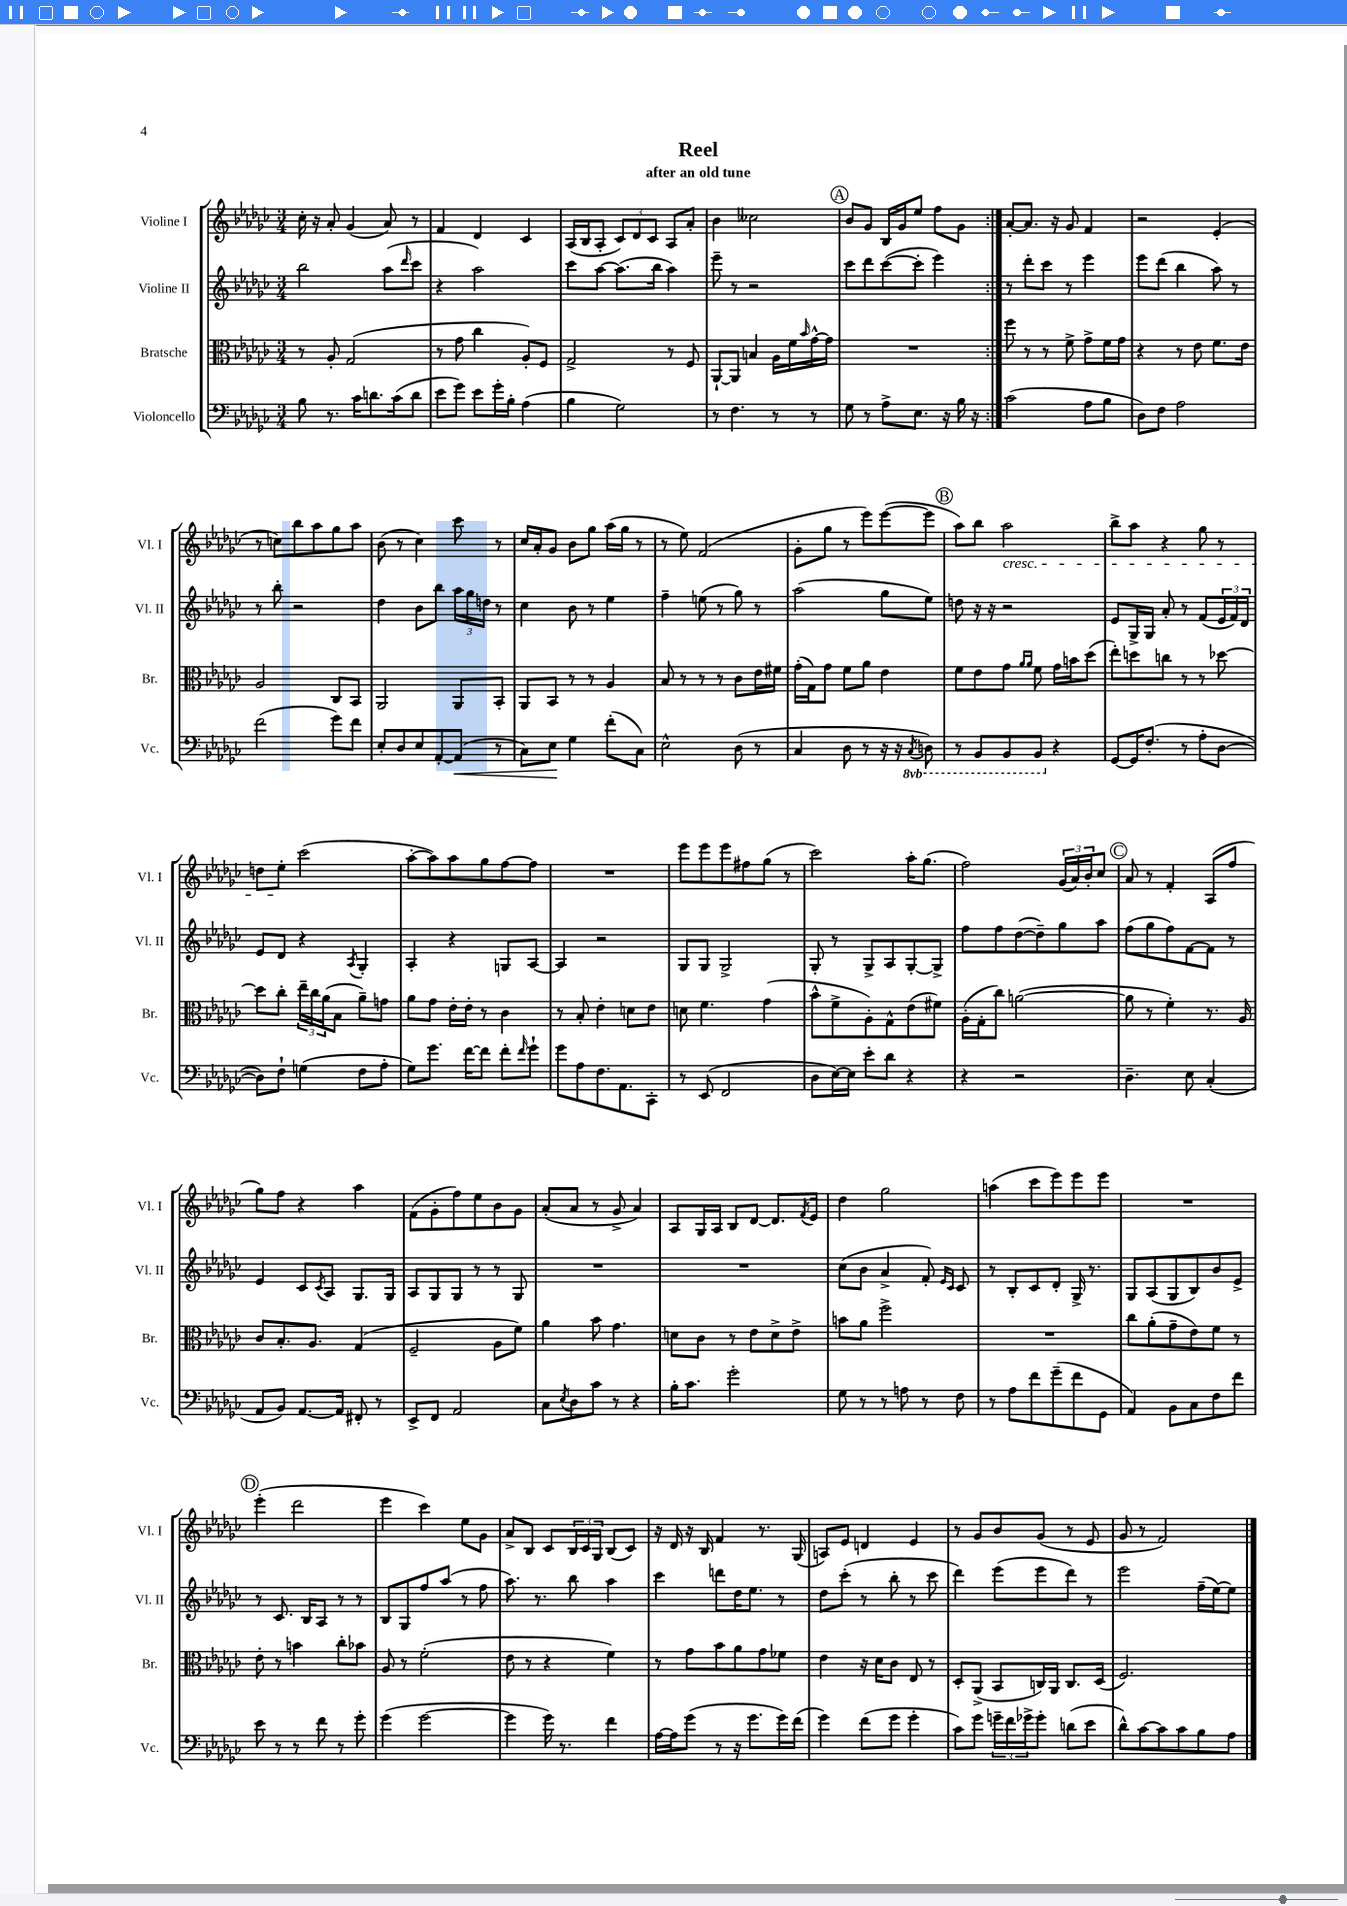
\header { title = "Reel" subtitle = "after an old tune" }
<<
\new StaffGroup <<
\new Staff = "s0" \with { instrumentName = "Violine I" shortInstrumentName = "Vl. I" } {
    \clef treble \key ges \major \numericTimeSignature \time 3/4
    \repeat volta 2 { ces''16-. r16 aes'8-. ges'4( aes'8) r8 |
    f'4 des'4 ces'4 |
    aes16( bes16 aes8-. \tuplet 3/2 { ces'8) des'8 ces'8 } aes8 aes'8-. |
    bes'4 ceses''2 |
    \mark \markup { \circle "A" } bes'8 ges'8 bes16 ges'16 ees''8 f''8 ges'8 | }
    aes'8~-. aes'8. r16 ges'8 f'4 |
    r2 ees'4-.( |
    r8 c''8) bes''8 aes''8 ges''8 aes''8 |
    bes'8( r8 ces''4) ces'''8 r8 |
    ces''16 aes'16-. ges'8 bes'8 ges''8 aes''16( ges''16 r8 |
    r8 ees''8) f'2( |
    ges'8-. ges''8 r8 ees'''8) ees'''8~( ees'''8 |
    \mark \markup { \circle "B" } aes''8) bes''8 aes''2\cresc |
    bes''8-> aes''8 r4 ges''8 r8 |
    d''8 ees''8-.\! ces'''2( |
    aes''8~-. aes''8) aes''8 ges''8 f''8~ f''8 |
    R2. |
    ees'''8 ees'''8 ees'''8 fis''8 ges''8( r8 |
    ces'''2) aes''16-. ges''8.( |
    f''2) \tuplet 3/2 { ges'16( aes'16) bes'16-. } ces''8 |
    \mark \markup { \circle "C" } aes'8 r8 f'4-. aes8( f''8 |
    ges''8) f''8 r4 aes''4 |
    f'8( ges'8-. f''8) ees''8 bes'8 ges'8 |
    aes'8-.( aes'8 r8 ges'8-> aes'4) |
    aes8 ges16 aes16 bes8 des'8~ des'8. \acciaccatura { f'8 } ees'16 |
    des''4 ges''2 |
    a''4( ces'''8 ees'''8) ees'''8 ees'''8 |
    R2. |
    \mark \markup { \circle "D" } ees'''4-.( des'''2 |
    ees'''4 ces'''4) ees''8 ges'8 |
    aes'8-> bes8 ces'8 \tuplet 3/2 { bes16 ces'16 ges16 } bes8( ces'8) |
    r16 des'16 r16 bes16 f'4 r8. ges16( |
    a8) ees'8 d'4 ees'4 |
    r8 ges'8 bes'8 ges'8( r8 ees'8 |
    ges'8 r8 f'2) \bar "|." |
}
\new Staff = "s1" \with { instrumentName = "Violine II" shortInstrumentName = "Vl. II" } {
    \clef treble \key ges \major \numericTimeSignature \time 3/4
    \repeat volta 2 { bes''2 aes''8( \grace { des'''16 } ces'''8 |
    r4 aes''2) |
    ces'''8 aes''8~ aes''8.( bes''16 aes''4) |
    ees'''8-- r8 r2 |
    \mark \markup { \circle "A" } ces'''8 des'''8 ces'''8~( ces'''8-. ees'''4) | }
    r8 des'''8-. ces'''8 r8 ees'''4 |
    ees'''8 des'''8( bes''4 aes''8) r8 |
    r8 bes''8-. r2 |
    des''4 bes'8 bes''8 \tuplet 3/2 { aes''16 ges''16 d''16 } r8 |
    ces''4 bes'8 r8 ees''4 |
    f''4-- e''8( r8 ges''8) r8 |
    aes''2( ges''8 ees''8) |
    \mark \markup { \circle "B" } d''8 r16 r16 r2 |
    ees'8 ges16-> ges16 aes'8-. r8 f'8( \tuplet 3/2 { ees'16 f'16) des'16 } |
    ees'8 des'8 r4 \acciaccatura { aes8 } ges4-. |
    aes4-. r4 g8 aes8~ |
    aes4 r2 |
    ges8 ges8 ges2-> |
    ges8-. r8 ges8-> aes8 ges8~-. ges8-> |
    f''8 f''8 des''8~( des''8--) ges''8 aes''8 |
    \mark \markup { \circle "C" } f''8( ges''8 f''8) f'8~ f'8 r8 |
    ees'4 ces'8 \acciaccatura { ces'8 } aes8 ges8. ges16 |
    aes8 ges8 ges8 r8 r8 ges8 |
    R2. |
    R2. |
    ces''8( bes'8 aes'4-> f'8-.) \grace { ees'16 ces'16 } ces'8 |
    r8 bes8-. ces'8 des'8-. ges16-> r8. |
    ges8 aes8( ges8 bes8) bes'8 ees'8-> |
    \mark \markup { \circle "D" } r8 ces'8. bes16 aes8 r8 r8 |
    bes8 ges8 f''8 aes''8( r8 f''8 |
    aes''8.) r8. bes''8 aes''4 |
    ces'''4 d'''8 des''16 ees''8. r8 |
    des''8 ces'''8-.( r8 bes''8-. r8 ces'''8 |
    des'''4) ees'''8( ees'''8 des'''8) r8 |
    ees'''2 f''16--( ees''16~) ees''8 \bar "|." |
}
\new Staff = "s2" \with { instrumentName = "Bratsche" shortInstrumentName = "Br." } {
    \clef alto \key ges \major \numericTimeSignature \time 3/4
    \repeat volta 2 { r8 aes8-. ges2( |
    r8 ges'8 ces''4 aes8-.) f8 |
    ges2-> r8 f8 |
    aes,8~-! aes,8 b4 aes16 f'16 \grace { bes'16 } ges'16~-^ ges'16 |
    \mark \markup { \circle "A" } R2. | }
    f''8 r8 r8 f'8-> ges'8-> f'16 ges'16 |
    r4 r8 ees'8 f'8. ees'16 |
    aes2 ces8 bes,8 |
    aes,2 aes,8 bes,8-. |
    aes,8 bes,8 r8 r8 aes4 |
    bes8 r8 r8 r8 ces'8 ees'16 fis'16 |
    ges'16-.( ges16) ges'8 f'8 aes'8 ees'4 |
    \mark \markup { \circle "B" } f'8 ees'8 ges'8 \grace { aes'16 aes'16 } f'8 ges'16 b'16 des''8( |
    ees''8-.) d''8 c''8 r8 r8 des''8~ |
    des''8 ces''8-. \tuplet 3/2 { ees''16-- ces''16 aes'16( } bes8 aes'8--) g'8 |
    aes'8 ges'8 ees'16-. ees'16-. r8 ces'4 |
    r8 bes8-. ees'4-. d'8 ees'8 |
    d'8 f'4. ges'4( |
    bes'8-^ f'8-> aes8-.) ges8-^ ees'8( fis'8) |
    aes16-.( ges16-. ces''8) a'2~( |
    \mark \markup { \circle "C" } a'8 r8 f'4-.) r8. aes16 |
    ces'8 bes8.-. aes8. ges4( |
    f2-- aes8 f'8) |
    aes'4 bes'8 ges'4. |
    d'8 ces'8 r8 ees'8 d'8-> ees'8-> |
    b'8 aes'8 f''2-> |
    R2. |
    ces''8 aes'8-.( ges'8-- ees'8) f'8 r8 |
    \mark \markup { \circle "D" } ees'8-. r8 b'4 ces''8-. bes'8 |
    aes8 r8 f'2-.( |
    ees'8 r8 r4 f'4) |
    r8 ges'8 bes'8 aes'8 ges'8 fes'8 |
    ees'4 r16 des'16 ces'8 ees8 r8 |
    des8-. aes,8->( bes,8 c16) aes,16 c8. des16( |
    f2.) \bar "|." |
}
\new Staff = "s3" \with { instrumentName = "Violoncello" shortInstrumentName = "Vc." } {
    \clef bass \key ges \major \numericTimeSignature \time 3/4 \set Staff.ottavationMarkups = #ottavation-simple-ordinals
    \repeat volta 2 { bes8 r8. ces'16 d'8. ces'16( d'8 |
    ees'8 ges'8) ees'8 ges'16-. bes16-. aes4( |
    bes4 ges2) |
    r8 f4. r8 r8 |
    \mark \markup { \circle "A" } ges8 r8 aes8-> ees8. r16 bes16 r16 | }
    ces'2( aes8 bes8 |
    des8) f8 aes2 |
    f'2( ges'8) f'8 |
    ees8-. des8 ees8 aes,8~-. aes,8\<( r8 |
    ces8) ees8\! ges4 f'8-.( ces8) |
    ees2-^ des8( r8 |
    ces4 des8 r8 r16 r16 \ottava #-1 \acciaccatura { ces,8 } d,8) |
    \mark \markup { \circle "B" } r8 bes,,8 bes,,8 bes,,8 \ottava #0 r4 |
    ges,8~ ges,16 f8.-.( r8 aes8-. des8~ |
    des8) f8-! g4( f8 aes8-. |
    ges8) ges'8. f'16~ f'8 f'8-. \grace { f'16 } ges'8-! |
    ges'8 aes8 f8. aes,8. ces,8-. |
    r8 ees,8( f,2 |
    des8 ees16~) ees16 ees'8-. des'8 r4 |
    r4 r2 |
    \mark \markup { \circle "C" } des4.-- ees8 ces4-.( |
    aes,8 bes,8) aes,8.~ aes,16 fis,8-. r8 |
    ees,8-> f,8 aes,2 |
    ces8 \acciaccatura { ees8 } des8 ces'8 r8 r4 |
    bes16-. ces'8. ges'2-. |
    ges8 r8 r8 a8 r8 f8 |
    r8 aes8 f'8 ges'8--( f'8 ges,8 |
    aes,4) bes,8 ces8 f8 f'8 |
    \mark \markup { \circle "D" } ees'8 r8 r8 f'8 r8 ges'8-. |
    ges'4( ges'2~ |
    ges'4 ges'16) r8. f'4 |
    aes16~ aes16 ges'8( r8 r16 ges'8. ges'16) f'16( |
    ges'4) f'8( ges'8 ges'4-. |
    ces'8) ges'8 \tuplet 3/2 { g'16-- f'16 ges'16-> } ges'8-. d'8( ees'8 |
    des'8-^) ces'8~ ces'8 ces'8 bes8 aes8 \bar "|." |
}
>>
>>
\layout { \context { \Score \remove "Bar_number_engraver" } }
